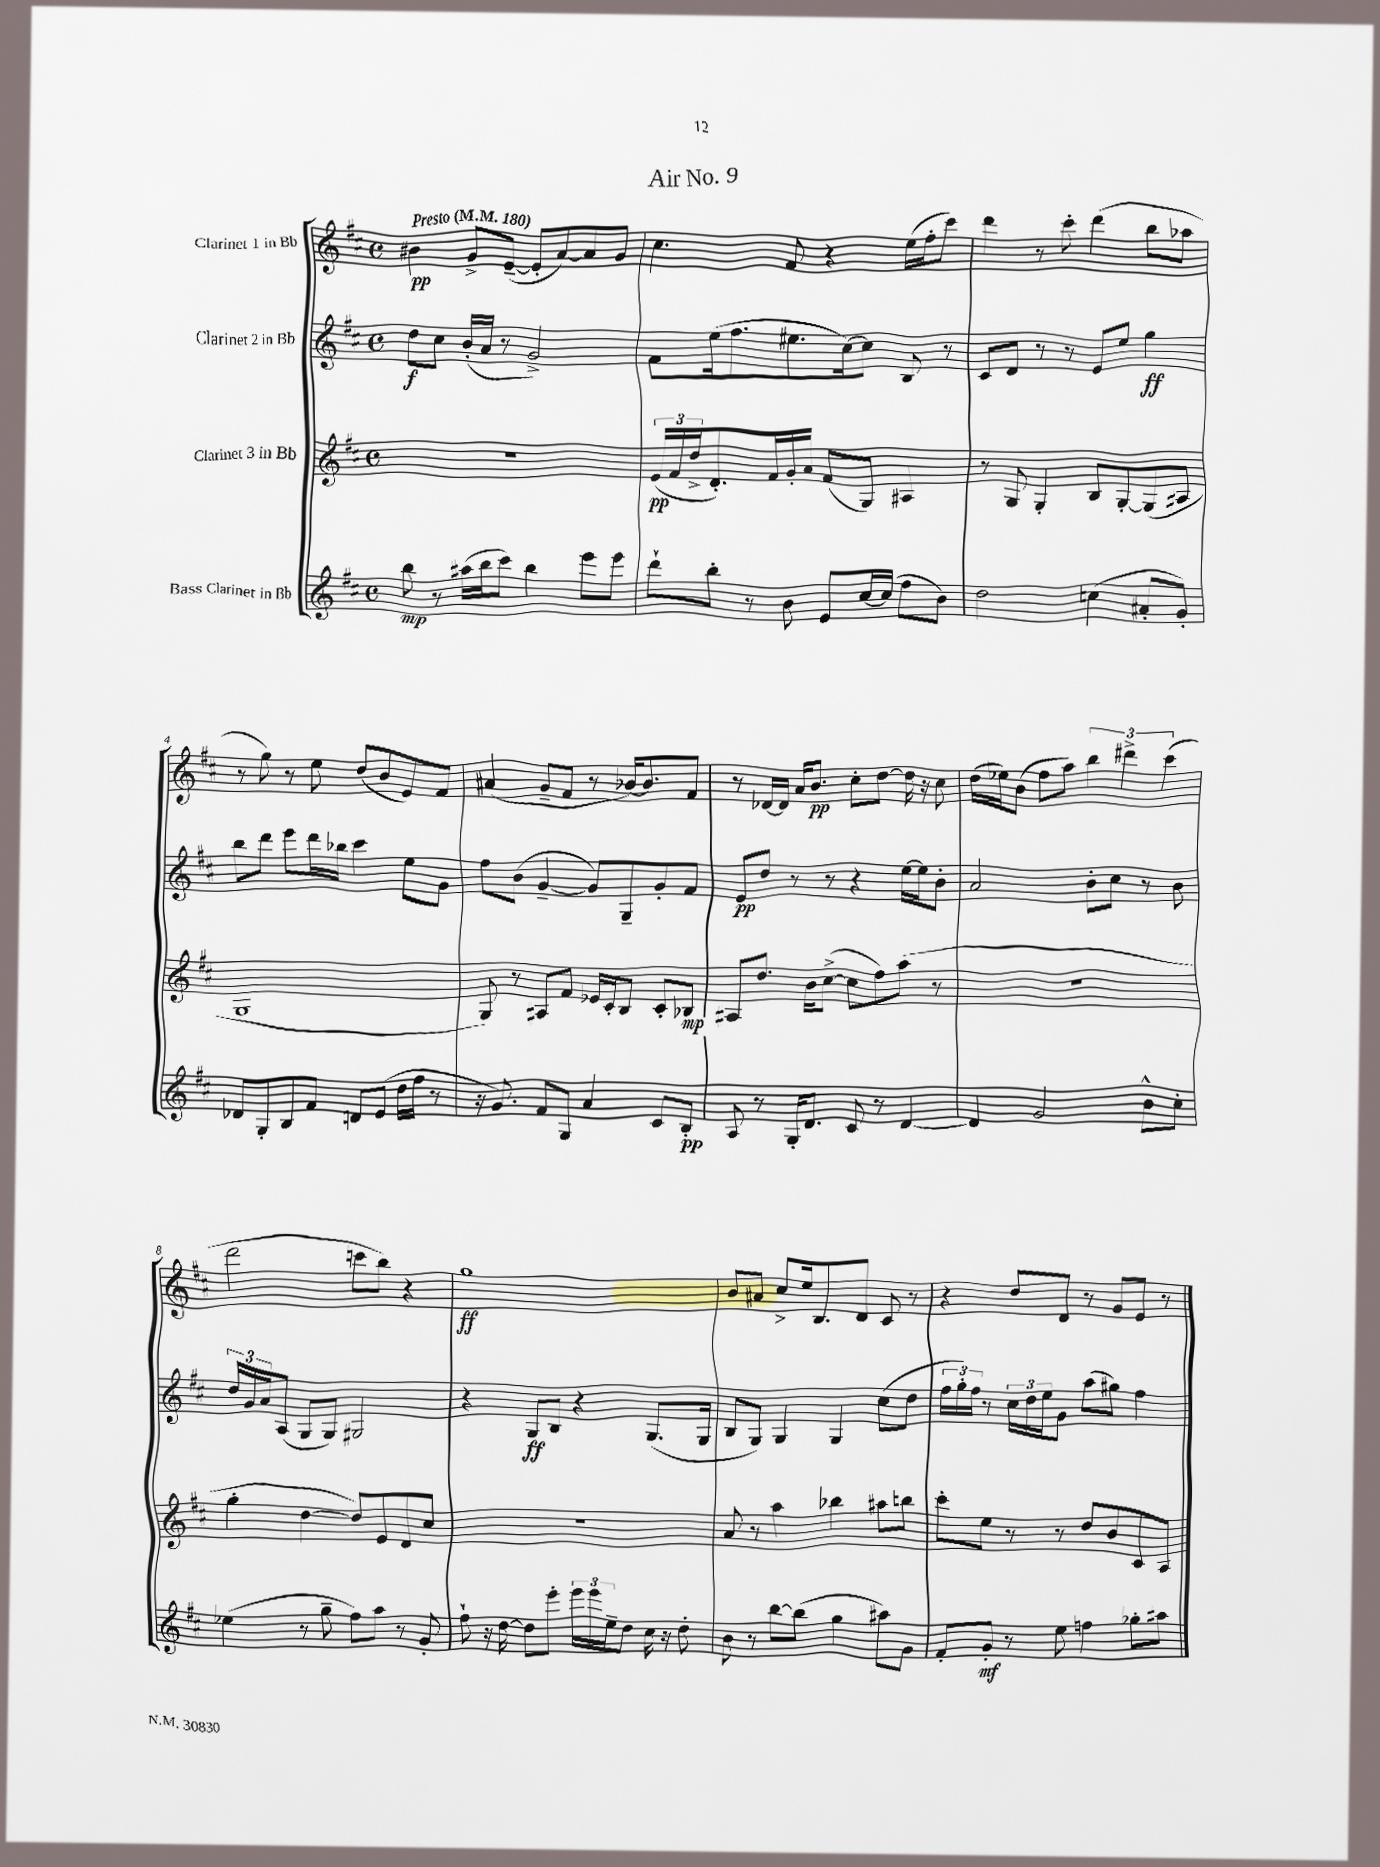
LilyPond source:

\header { title = "Air No. 9" }
<<
\new StaffGroup <<
\new Staff = "s0" \with { instrumentName = "Clarinet 1 in Bb" } {
    \clef treble \key d \major \defaultTimeSignature \time 4/4 \tempo "Presto" 4 = 180
    bis'4\pp g'8-> e'8~--( e'8-. a'8~) a'8 g'8 |
    cis''4. fis'8 r4 e''16( fis''16-. cis'''8) |
    d'''4 r8 cis'''8-. d'''4( b''8 aes''8 |
    r8 g''8) r8 e''8 d''8( b'8 e'8) fis'8 |
    ais'4( g'8-- fis'8 r8 bes'16~) bes'8. fis'8 |
    r8 des'16~ des'16 a'16 b'8.\pp cis''8-. d''8~ d''16 r16 cis''8 |
    d''16( ees''16) b'8( fis''8 a''8) \tuplet 3/2 { b''4 dis'''4-> cis'''4( } |
    d'''2 c'''8 b''8) r4 |
    g''1\ff |
    b'8 ais'8 cis''8-> e''16 b8. d'8 cis'8 r8 |
    r4 d''8 d'8 r8 g'8 e'8 r8 \bar "|." |
}
\new Staff = "s1" \with { instrumentName = "Clarinet 2 in Bb" } {
    \clef treble \key d \major \defaultTimeSignature \time 4/4
    d''8\f cis''8 b'16-.( a'16 r8 g'2->) |
    fis'8 e''16( fis''8. eis''8. cis''16~) cis''8 b8 r8 |
    cis'8 d'8 r8 r8 e'8 e''8 g''4\ff |
    b''8 d'''8 e'''8 d'''16 bes''16 cis'''4 e''8 g'8 |
    fis''8 b'8( g'4~-- g'8) g8-- g'8-. fis'8 |
    e'8\pp d''8 r8 r8 r4 e''16~ e''16 b'8-. |
    a'2 b'8-. cis''8 r8 b'8 |
    \tuplet 3/2 { d''16 g'16 a'16 } a8( g8 g8) gis2 |
    r4 g8\ff b8 r4 g8.( g16 |
    b8 g8) g4 g4 cis''8( d''8 |
    \tuplet 3/2 { fis''16 g''16-.) fis''16 } r8 \tuplet 3/2 { cis''16 d''16 e''16 } g'8 a''8( gis''8) fis''4 \bar "|." |
}
\new Staff = "s2" \with { instrumentName = "Clarinet 3 in Bb" } {
    \clef treble \key d \major \defaultTimeSignature \time 4/4
    r1 |
    \tuplet 3/2 { e'16\pp( fis'16 d''16-> } d'8.-.) fis'16 g'16-. a'16 fis'8( g8) ais4 |
    r8 g8 g4-. b8 g8~-. g8( ais8 |
    g1 |
    g8) r8 ais8 fis'8 ees'16 cis'16-. b8 cis'8-. bes8\mp |
    ais8 d''8. b'16 cis''8~->( cis''8 fis''8) a''8( r8 |
    r1 |
    g''4-. d''4~ d''8) e'8 d'8 cis''8 |
    r1 |
    a'8 r8 a''4 bes''4 ais''8 b''8 |
    cis'''8-. e''8 r8 r8 d''8 b'8 cis'8 a8 \bar "|." |
}
\new Staff = "s3" \with { instrumentName = "Bass Clarinet in Bb" } {
    \clef treble \key d \major \defaultTimeSignature \time 4/4
    b''8\mp r8 ais''16( b''16 cis'''8) b''4 e'''8 e'''8 |
    d'''8-! b''8-. r8 b'8 e'8 cis''16~ cis''16( fis''8 b'8) |
    d''2 c''4( ais'8-. g'8-.) |
    des'8 g8-. b8 fis'8 d'8 e'8( d''16 fis''16 r8 |
    r16 g'8.) fis'8 g8 a'4 cis'8 b8-.\pp |
    a8 r8 g16-. d'8. cis'8 r8 d'4~ |
    d'4 g'2 b'8-^ cis''8-. |
    ees''4( r8 g''8-- fis''8) a''8 r8 g'8-. |
    fis''8-! r16 d''16~ d''8 e'''8-. \tuplet 3/2 { e'''16 e'''16 e''16-- } d''8 cis''16 r16 d''8-. |
    b'8 r8 b''8~ b''8( g''4 ais''8) g'8 |
    fis'8-. g'8-.\mf r8 e''8 f''4 ges''8-. ais''8 \bar "|." |
}
>>
>>
